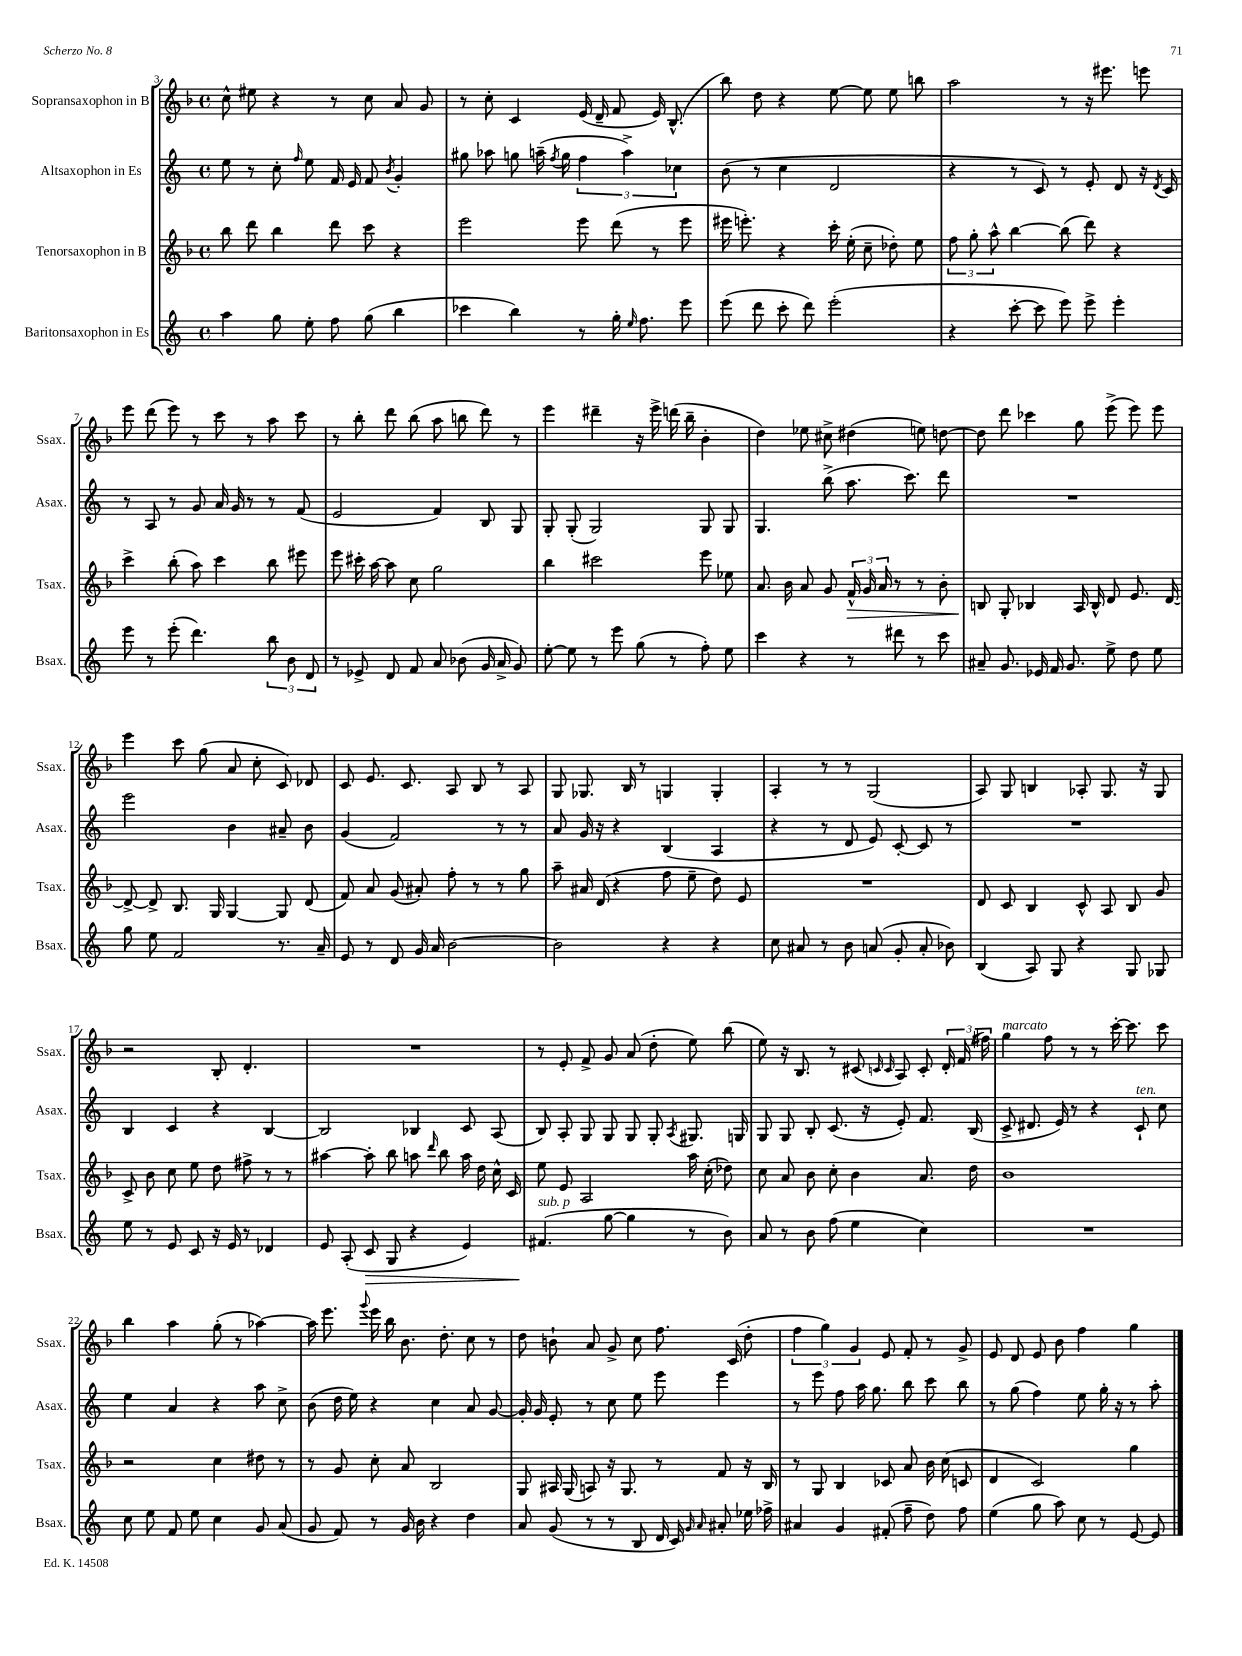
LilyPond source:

<<
\new StaffGroup <<
\new Staff = "s0" \with { instrumentName = "Sopransaxophon in B" shortInstrumentName = "Ssax." } {
    \clef treble \key f \major \defaultTimeSignature \time 4/4
    \autoBeamOff c''8-^ eis''8 r4 r8 c''8 a'8 g'8 |
    r8 c''8-. c'4 e'16( d'16-- f'8 e'16) bes8.-^( |
    bes''8) d''8 r4 e''8~ e''8 e''8 b''8 |
    a''2 r8 r16 eis'''8. e'''8 |
    e'''8 d'''8( e'''8) r8 c'''8 r8 a''8 c'''8 |
    r8 bes''8-. d'''8 bes''8( a''8 b''8 d'''8) r8 |
    e'''4 dis'''4-- r16 e'''16-> d'''16( bes''16-- bes'4-. |
    d''4) ees''8 cis''8-> dis''4( e''8) d''8~ |
    d''8 d'''8 ces'''4 g''8 e'''8->( e'''8) e'''8 |
    e'''4 c'''8 g''8( a'8 c''8-. c'8) des'8 |
    c'8 e'8. c'8. a8 bes8 r8 a8 |
    g8 ges8. bes16 r8 g4 g4-. |
    a4-. r8 r8 g2( |
    a8) g8 b4 aes8-. g8. r16 g8 |
    r2 bes8-. d'4.-. |
    R1 |
    r8 e'8-. f'8-> g'8 a'8( d''8-. e''8) bes''8( |
    e''8) r16 bes8. r8 cis'8( \grace { c'16 c'16 } a8) c'8-. \tuplet 3/2 { d'16-. f'16( fis''16) } |
    g''4^\markup { \italic "marcato" } f''8 r8 r8 c'''16~-. c'''8. c'''8 |
    bes''4 a''4 g''8-.( r8 aes''4~) |
    aes''16 e'''8. \appoggiatura { g'''8 } e'''16 bes''16 bes'8. d''8.-. c''8 r8 |
    d''8 b'8-! a'8 g'8-> c''8 f''8. c'16( d''8-. |
    \tuplet 3/2 { f''4 g''4) g'4 } e'8 f'8-. r8 g'8-> |
    e'8 d'8 e'8 bes'8 f''4 g''4 \bar "|." |
}
\new Staff = "s1" \with { instrumentName = "Altsaxophon in Es" shortInstrumentName = "Asax." } {
    \clef treble \key c \major \defaultTimeSignature \time 4/4
    \autoBeamOff e''8 r8 c''8-. \grace { f''16 } e''8 f'16 e'16 f'8 \acciaccatura { b'8 } g'4-. |
    gis''8 aes''8 g''8 a''16--( \acciaccatura { f''8 } g''16 \tuplet 3/2 { f''4 a''4->) ces''4 } |
    b'8( r8 c''4 d'2 |
    r4 r8 c'8) r8 e'8-. d'8 r16 \acciaccatura { d'8 } c'16 |
    r8 a8 r8 g'8 a'16 g'16 r8 r8 f'8( |
    e'2 f'4) b8 g8 |
    g8-. g8-.( g2) g8 g8 |
    g4. b''8->( a''8. c'''8.) d'''8 |
    R1 |
    e'''2 b'4 ais'8-- b'8 |
    g'4( f'2) r8 r8 |
    a'8 g'16 r16 r4 b4( a4 |
    r4 r8 d'8 e'8) c'8~-. c'8 r8 |
    R1 |
    b4 c'4 r4 b4~ |
    b2 bes4 c'8 a8( |
    b8) a8-. g8 g8 g8 g8-. \acciaccatura { a8 } gis8. g16 |
    g8 g8 b8-. c'8.( r16 e'8-.) f'8. b16( |
    c'8-> dis'8. e'16) r8 r4 c'8-!^\markup { \italic "ten." } c''8 |
    e''4 a'4 r4 a''8 c''8-> |
    b'8( d''16 e''16) r4 c''4 a'8 g'8~ |
    g'16-. g'16 e'8-. r8 c''8 e''8 e'''8 e'''4 |
    r8 e'''8 f''8 a''16 g''8. b''8 c'''8 b''8 |
    r8 g''8( f''4) e''8 g''16-. r16 r8 a''8-. \bar "|." |
}
\new Staff = "s2" \with { instrumentName = "Tenorsaxophon in B" shortInstrumentName = "Tsax." } {
    \clef treble \key f \major \defaultTimeSignature \time 4/4
    \autoBeamOff bes''8 d'''8 bes''4 d'''8 c'''8 r4 |
    e'''2 e'''8 d'''8( r8 e'''8 |
    eis'''16 e'''8.-.) r4 c'''16-. e''16-.( c''8-- des''8-.) e''8 |
    \tuplet 3/2 { f''8 g''8-. a''8-^ } bes''4~ bes''8( d'''8) r4 |
    c'''4-> bes''8-.( a''8) c'''4 bes''8 eis'''8 |
    e'''8 cis'''16-. a''16~ a''8 c''8 g''2 |
    bes''4 cis'''2 e'''8 ees''8 |
    a'8. bes'16 a'8 g'8 \tuplet 3/2 { f'16-^\> g'16 a'16 } r8 r8 bes'8-. |
    b8\! g8-. bes4 a16 bes16-^ d'8 e'8. d'16~ |
    d'8~-> d'8-> bes8. g16 g4~ g8 d'8( |
    f'8) a'8 g'8( ais'8-.) f''8-. r8 r8 g''8 |
    a''8-- ais'16 d'16( r4 f''8 e''8-- d''8) e'8 |
    R1 |
    d'8 c'8 bes4 c'8-^ a8 bes8 g'8 |
    c'8-> bes'8 c''8 e''8 d''8 fis''8-> r8 r8 |
    ais''4~ ais''8-. bes''8 a''8 \grace { d'''16 } bes''8 a''16 d''16 c''16-^ c'16 |
    e''8 e'8 a2 a''16 c''16-.( des''8) |
    c''8 a'8 bes'8 c''8-. bes'4 a'8. d''16 |
    bes'1 |
    r2 c''4 dis''8 r8 |
    r8 g'8 c''8-. a'8 bes2 |
    g8 ais16 g16( a8) r16 g8. r8 f'8 r16 bes16 |
    r8 g8 bes4 ces'8 a'8 bes'16 c''16( c'8 |
    d'4 c'2) g''4 \bar "|." |
}
\new Staff = "s3" \with { instrumentName = "Baritonsaxophon in Es" shortInstrumentName = "Bsax." } {
    \clef treble \key c \major \defaultTimeSignature \time 4/4
    \autoBeamOff a''4 g''8 e''8-. f''8 g''8( b''4 |
    ces'''4 b''4) r8 g''16-. \grace { e''16 } f''8. e'''8 |
    e'''8( d'''8 c'''8-. d'''8) e'''2-.( |
    r4 c'''8~-. c'''8 e'''8) e'''8-> e'''4-. |
    e'''8 r8 e'''8-.( d'''4.) \tuplet 3/2 { b''8 b'8 d'8 } |
    r8 ees'8-> d'8 f'8 a'8 bes'8( g'16 a'16-> g'8) |
    e''8~-. e''8 r8 e'''8 g''8( r8 f''8-.) e''8 |
    c'''4 r4 r8 dis'''8 r8 c'''8 |
    ais'8-- g'8. ees'16 f'16 g'8. e''8-> d''8 e''8 |
    g''8 e''8 f'2 r8. a'16-- |
    e'8 r8 d'8 g'16 a'16 b'2~ |
    b'2 r4 r4 |
    c''8 ais'8 r8 b'8 a'8( g'8-. a'8-. bes'8) |
    b4( a8) g8 r4 g8 ges8 |
    e''8 r8 e'8 c'8 r16 e'16 r8 des'4 |
    e'8 a8-.( c'8\> g8 r4 e'4) |
    fis'4.\!^\markup { \italic "sub. p" }( g''8~ g''4 r8 b'8) |
    a'8 r8 b'8 f''8( e''4 c''4) |
    R1 |
    c''8 e''8 f'8 e''8 c''4 g'8 a'8( |
    g'8 f'8) r8 g'16 b'16 r4 d''4 |
    a'8 g'8( r8 r8 b8 d'16 c'16) \grace { g'16 a'16 } ais'8-. ees''16 fes''16-> |
    ais'4 g'4 fis'8-.( f''8-- d''8) f''8 |
    e''4( g''8 a''8) c''8 r8 e'8~ e'8 \bar "|." |
}
>>
>>
\layout { \context { \Score currentBarNumber = #3 } }
